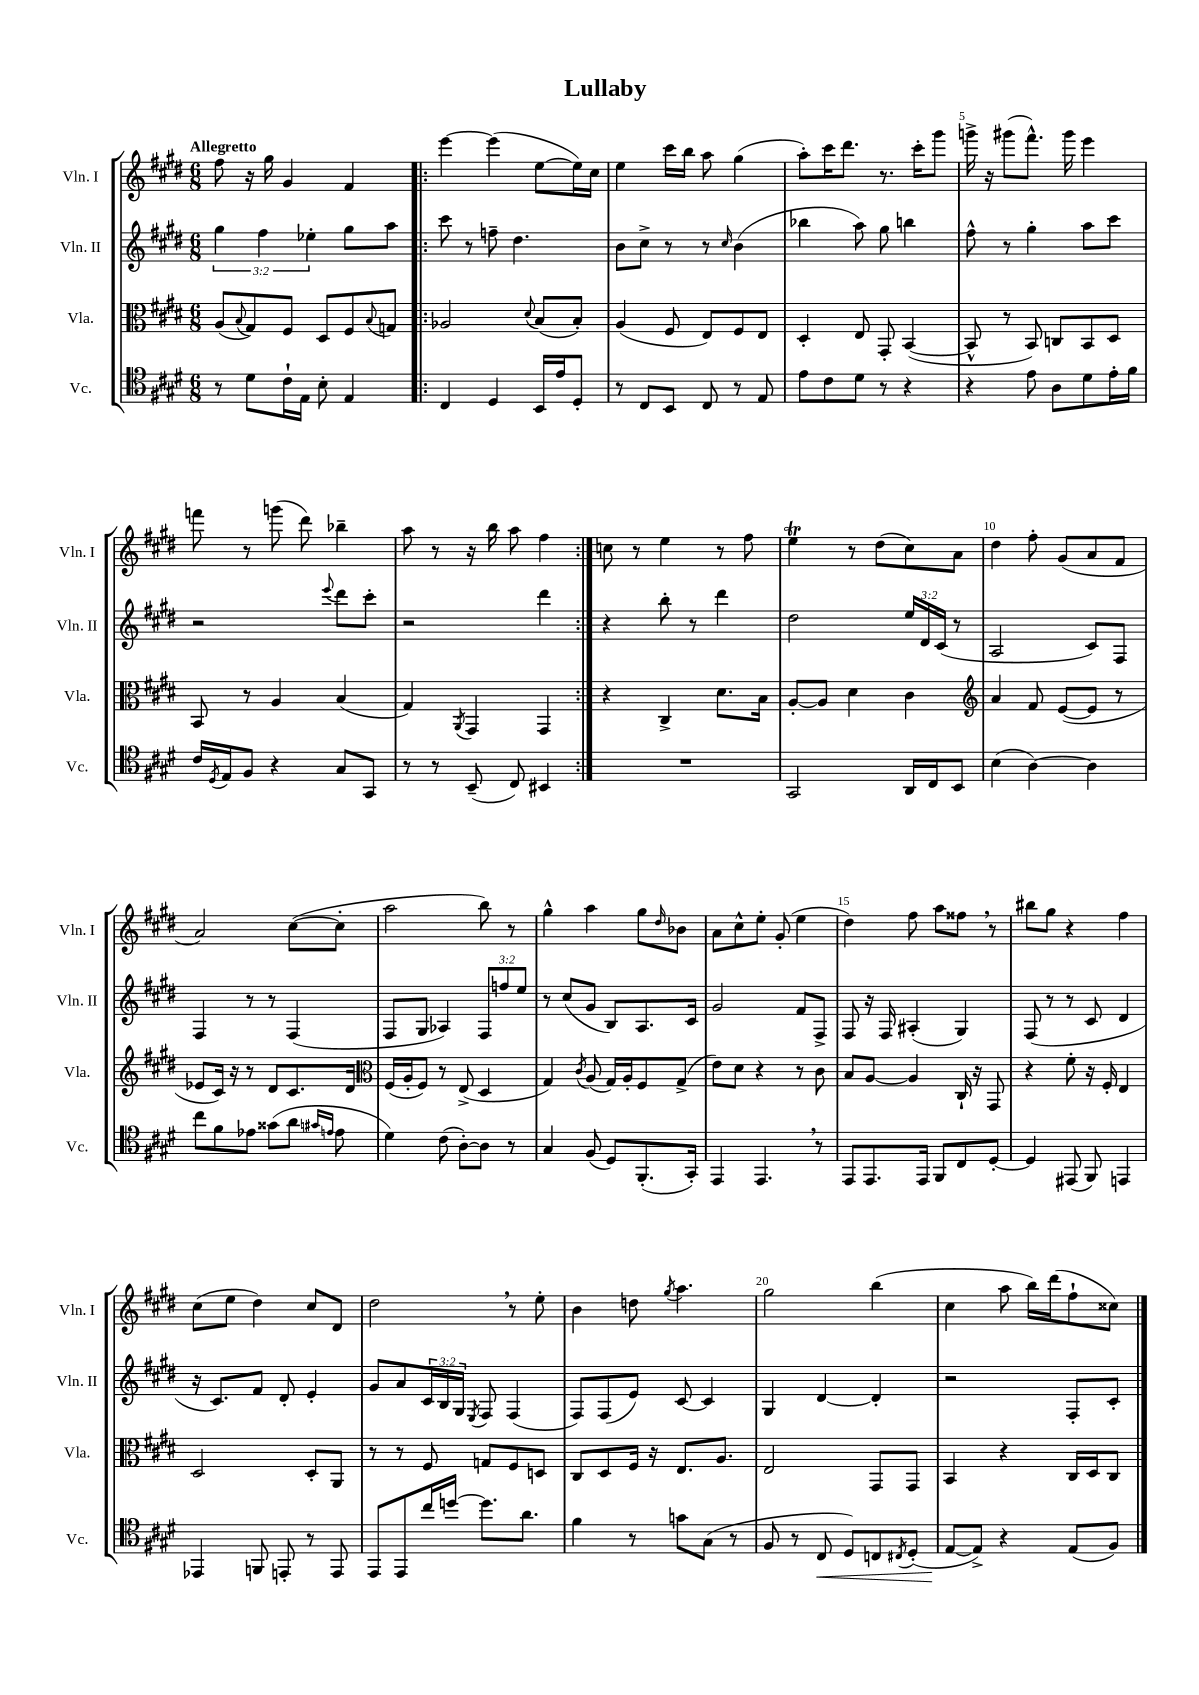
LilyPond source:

\header { title = "Lullaby" }
<<
\new StaffGroup <<
\new Staff = "s0" \with { instrumentName = "Vln. I" shortInstrumentName = "Vln. I" } {
    \clef treble \key e \major \numericTimeSignature \time 6/8 \tempo "Allegretto"
    fis''8 r16 gis''16 gis'4 fis'4 |
    \repeat volta 2 { e'''4~ e'''4( e''8~ e''16) cis''16 |
    e''4 cis'''16 b''16 a''8 gis''4( |
    a''8-.) cis'''16 dis'''8. r8. cis'''16-. gis'''8 |
    g'''16-> r16 gis'''8( fis'''8.-^) gis'''16 e'''4 |
    f'''8 r8 g'''8( dis'''8) bes''4-- |
    a''8 r8 r16 b''16 a''8 fis''4 | }
    c''8 r8 e''4 r8 fis''8 |
    e''4\trill r8 dis''8( cis''8) a'8 |
    dis''4 fis''8-. gis'8( a'8 fis'8 |
    a'2) cis''8~( cis''8-. |
    a''2 b''8) r8 |
    gis''4-^ a''4 gis''8 \grace { dis''16 } bes'8 |
    a'8 cis''8-^ e''8-. gis'8-.( e''4 |
    dis''4) fis''8 a''8 fisis''8 \breathe r8 |
    bis''8 gis''8 r4 fis''4 |
    cis''8( e''8 dis''4) cis''8 dis'8 |
    dis''2 \breathe r8 e''8-. |
    b'4 d''8 \acciaccatura { gis''8 } a''4. |
    gis''2 b''4( |
    cis''4 a''8 b''16) dis'''16( fis''8-! cisis''8) \bar "|." |
}
\new Staff = "s1" \with { instrumentName = "Vln. II" shortInstrumentName = "Vln. II" } {
    \clef treble \key e \major \numericTimeSignature \time 6/8 \override Staff.TupletNumber.text = #tuplet-number::calc-fraction-text
    \tuplet 3/2 { gis''4 fis''4 ees''4-. } gis''8 a''8 |
    \repeat volta 2 { cis'''8 r8 f''8-- dis''4. |
    b'8 cis''8-> r8 r8 \grace { cis''16 } b'4( |
    bes''4 a''8) gis''8 b''4 |
    fis''8-^ r8 gis''4-. a''8 cis'''8 |
    r2 \appoggiatura { e'''8 } dis'''8 cis'''8-. |
    r2 dis'''4 | }
    r4 b''8-. r8 dis'''4 |
    dis''2 \tuplet 3/2 { e''16 dis'16 cis'16( } r8 |
    a2 cis'8) fis8 |
    fis4 r8 r8 fis4( |
    fis8 gis8 aes4) \tuplet 3/2 { fis8 f''8 e''8 } |
    r8 cis''8( gis'8 b8) a8. cis'16 |
    gis'2 fis'8 fis8-> |
    fis8 r16 fis16 ais4-.( gis4) |
    fis8( r8 r8 cis'8 dis'4 |
    r16 cis'8.) fis'8 dis'8-. e'4-. |
    gis'8 a'8 \tuplet 3/2 { cis'16 b16 gis16 } \acciaccatura { e8 } fis8 fis4( |
    fis8) fis8( e'8) cis'8~ cis'4 |
    gis4 dis'4~ dis'4-. |
    r2 fis8-. cis'8-. \bar "|." |
}
\new Staff = "s2" \with { instrumentName = "Vla." shortInstrumentName = "Vla." } {
    \clef alto \key e \major \numericTimeSignature \time 6/8
    a8( \appoggiatura { b8 } gis8) fis8 dis8 fis8 \appoggiatura { b8 } g8 |
    \repeat volta 2 { aes2 \appoggiatura { dis'8 } b8( b8-.) |
    a4( fis8 e8) fis8 e8 |
    dis4-. e8 gis,8-. b,4~( |
    b,8-^ r8 b,8) c8 b,8 dis8 |
    b,8 r8 a4 b4( |
    gis4) \acciaccatura { a,8 } gis,4 gis,4 | }
    r4 cis4-> dis'8. b16 |
    a8~-. a8 dis'4 cis'4 |
    \clef treble a'4 fis'8 e'8~( e'8 r8 |
    ees'8 cis'16) r16 r8 dis'8 cis'8. dis'16 |
    \clef alto fis16( a16-. fis8) r8 e8->( dis4 |
    gis4) \acciaccatura { cis'8 } a8( gis16) a16-. fis8 gis8->( |
    e'8) dis'8 r4 r8 cis'8 |
    b8 a8~ a4 cis16-! r16 gis,8 |
    r4 fis'8-. r16 fis16-. e4 |
    dis2 dis8-. a,8 |
    r8 r8 fis8 g8 fis8 d8 |
    cis8 dis8 fis16 r16 e8. a8. |
    e2 gis,8 gis,8 |
    b,4 r4 cis16 dis16 cis8 \bar "|." |
}
\new Staff = "s3" \with { instrumentName = "Vc." shortInstrumentName = "Vc." } {
    \clef tenor \key e \major \numericTimeSignature \time 6/8
    r8 dis'8 cis'16-! e16 b8-. e4 |
    \repeat volta 2 { cis4 dis4 b,16 e'16 dis8-. |
    r8 cis8 b,8 cis8 r8 e8 |
    e'8 cis'8 dis'8 r8 r4 |
    r4 e'8 a8 dis'8 e'16-. fis'16 |
    cis'16 \acciaccatura { dis8 } e16 fis8 r4 gis8 gis,8 |
    r8 r8 b,8--( cis8) bis,4 | }
    R2. |
    gis,2 a,16 cis16 b,8 |
    b4( a4~) a4 |
    cis''8 fis'8 ees'8 gisis'8( a'8 \grace { gis'16 e'16 } e'8 |
    dis'4) cis'8( a8~-.) a8 r8 |
    gis4 fis8( dis8) fis,8.-.( gis,16-.) |
    e,4 e,4. \breathe r8 |
    e,8 e,8. e,16 fis,8 cis8 dis8~-. |
    dis4 eis,8( fis,8) e,4 |
    ees,4 f,8 e,8-. r8 e,8 |
    e,8 e,8 cis''16 d''16~ d''8. a'8. |
    fis'4 r8 g'8 gis8( r8 |
    fis8 r8 cis8\< dis8) c8 \acciaccatura { cis8 } dis8-.( |
    e8~\! e8->) r4 e8( fis8) \bar "|." |
}
>>
>>
\layout { \context { \Score \override BarNumber.break-visibility = ##(#f #t #t) barNumberVisibility = #(every-nth-bar-number-visible 5) } }
